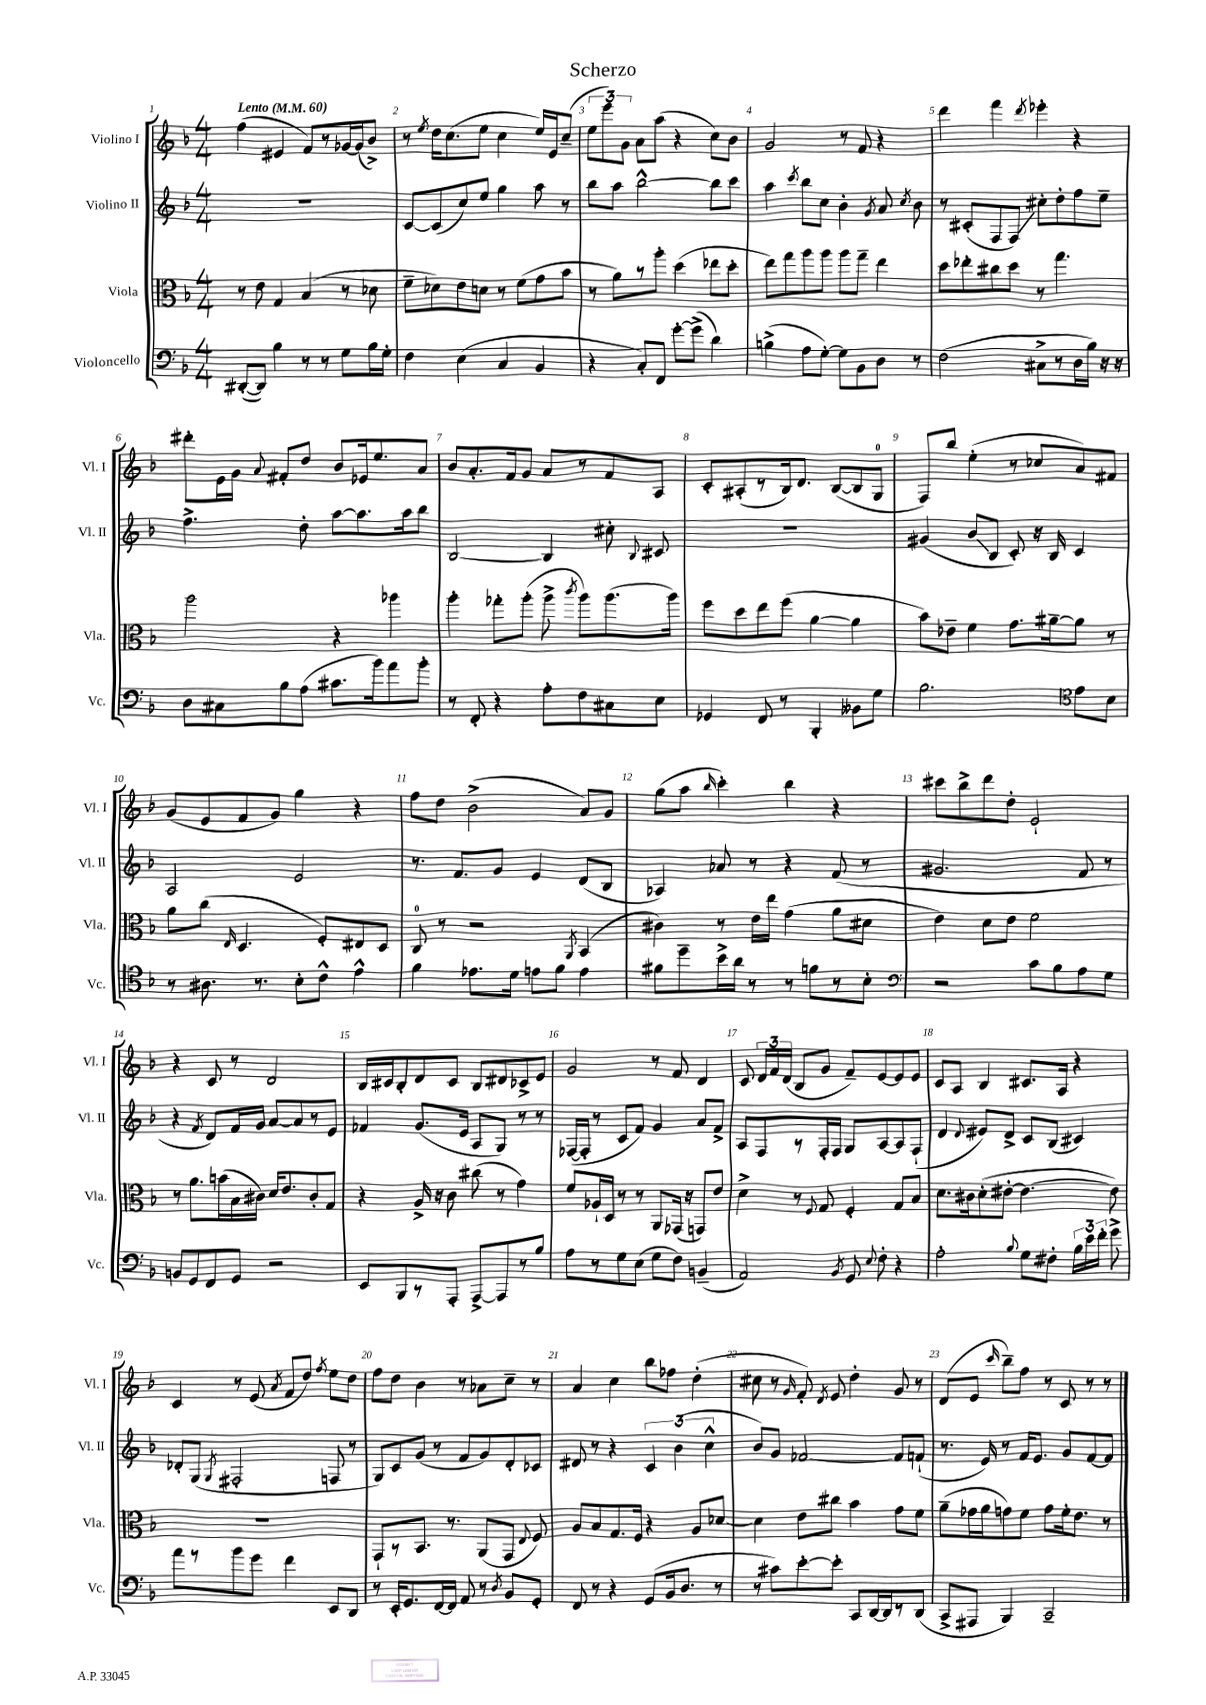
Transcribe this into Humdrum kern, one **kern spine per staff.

**kern	**kern	**kern	**kern
*staff4	*staff3	*staff2	*staff1
*clefF4	*clefC3	*clefG2	*clefG2
*k[b-]	*k[b-]	*k[b-]	*k[b-]
*M4/4	*M4/4	*M4/4	*M4/4
*MM60	*MM60	*MM60	*MM60
([8DD#'	8r	1r	(4ff
8DD#])	8e	.	.
4B-	4G	.	4e#
8r	(4B-	.	8f)
8r	.	.	8r
8G	8r	.	[16g-
.	.	.	(16g-]
16B-	8d-	.	8b-^)
16G'	.	.	.
=	=	=	=
4F	8f~	[8c	8r
.	.	.	8qee
.	8d-)	(8c]	16dd
.	.	.	(8.cc
(4E	8e	8cc)	.
.	8d	8ee	8ee
4C	8r	4gg	4cc
.	(8f	.	.
4BB-	8g	8aa	16ee)
.	.	.	16e
.	8b-	8r	(8cc~
=	=	=	=
4r	8r	8bb-	12ee
.	.	.	12eee)
.	8a)	8aa	.
.	.	.	12g
8C')	8r	[2bb-^^	8a
8FF	8aa'	.	(8aa
[8g'	(4dd	.	4r
(8g^]	.	.	.
4d)	8ee-	8bb-]	8cc)
.	8dd'	8ccc	8b-
=	=	=	=
(4B^	8ee)	4aa	2g
.	8gg	.	.
.	.	8qccc	.
8A	8aa	8bb-	.
[8G')	8aa	8cc	.
8G]	8aa	4b-'	8r
8BB-	8gg~	.	8f
.	.	8qg	.
8D	4ee	8a	4r
.	.	8qcc	.
8r	.	8b-	.
=	=	=	=
(2F	8dd	8r	4ddd
.	8ee-'	(8c#'	.
.	8cc#	8F	4fff
.	8dd	8F)	.
.	.	.	8qddd
8C#^	8r	8cc#'	4eee-'
8r	4.gg	8dd'	.
16D	.	8ff	4r
16B-)	.	.	.
16r	.	8ee~	.
16r	.	.	.
=	=	=	=
8D	2aa	4.ff^	8ddd#'
8C#	.	.	16e
.	.	.	16g
.	.	.	8qqa
8B-	.	.	8f#'
(8A	.	8dd'	8dd
8.c#	4r	[8aa	8b-
.	.	8.aa]	16e-
16b-)	.	.	8.ee
8a	4aa-	.	.
.	.	16aa	.
8b-'	.	8bb-	8a
=	=	=	=
8r	4aa'	[2B-	8b-
8FF'	.	.	8.a'
4r	8gg-'	.	.
.	.	.	16f
.	(8aa'	.	8g
8A'	8aa^	4B-]	8a
.	8qccc	.	.
8F	8aa)	.	8r
8C#	(8.aa	8cc#'	8f
.	.	8qqB-	.
8E	.	8c#	8A
.	16aa)	.	.
=	=	=	=
4GG-	8ff	1r	8c'
.	8dd	.	(8A#'
8FF	8ee	.	8r
8r	(8ff	.	16B-)
.	.	.	8.d
4BBB-'	[4a	.	.
.	.	.	([8B-
8BB--	4a]	.	8B-]
8G	.	.	8G
=	=	=	=
2.B-	8b-)	(4g#	8F)
.	8e-~	.	8bb-
.	4f	8b-	(4ee'
.	.	8B-	.
.	8.g	8c')	8r
.	.	16r	8cc-
.	[16a#~	16B-	.
*clefC4	*	*	*
8e	8a#]	4c	8a)
8B-	8r	.	8f#
=	=	=	=
8r	8a	2A	(8g
8.A#	(8cc	.	8e
.	16qqE	.	.
.	4.D	.	8f
8.r	.	.	.
.	.	.	8g)
8B-'	.	2e	4gg
8c^^	8F')	.	.
4e^^	8E#	.	4r
.	8D	.	.
=	=	=	=
4f	8C	8.r	8ff
.	8r	.	8dd
.	.	8.f	.
8.e-	2r	.	(2b-^
.	.	8g	.
16d	.	.	.
8e	.	4e	.
8f	.	.	.
.	8qAA	.	.
4e	(4BB-	(8d	8a)
.	.	8B-	8g
=	=	=	=
8f#	4c#)	4A-)	(8gg
8dd~	.	.	8aa
.	.	.	16qqbb-
16b-^	8r	8a-	4ccc')
16a	.	.	.
8r	16e	8r	.
.	16ee	.	.
8r	(4g	4r	4bb-
8f	.	.	.
8r	8a	(8f	4r
8B-'	8d#	8r	.
=	=	=	=
*clefF4	*	*	*
2r	4e)	2.g#	8ccc#
.	.	.	8bb-^
.	8d	.	8ddd
.	8e	.	8dd'
8c	2f	.	2e`
8B-	.	.	.
8A	.	8f	.
8G	.	8r	.
=	=	=	=
8BB	8r	4r	4r
8GG	8.a	.	.
.	.	8qf	.
8FF	.	8d)	8c
.	(16b	.	.
8GG	16B-	16f	8r
.	16c#)	16g	.
2r	16d	[8a	2d
.	8.e	.	.
.	.	8a]	.
.	8c#'	8r	.
.	8G	8e	.
=	=	=	=
8EE	4r	4f-	16B-
.	.	.	16c#
8BBB-	.	.	8B-'
8r	16A^	(8.g	8d
.	16r	.	.
8AAA'	8c	.	8c#
.	.	16e	.
[8AAA^	(8cc#	8A	8B-
8AAA]	8r	8G)	8d#
8r	4g)	8r	8c-^
8B-	.	8r	8e
=	=	=	=
8A	8f	([16F-	2g
.	.	16F-']	.
8r	16A-`	8r	.
.	16D	.	.
8G	8r	8c	.
(8E	8r	8f)	.
8G	8AA	4g	8r
8F)	(16GG-	.	8f
.	16r	.	.
(4BB~	8GG)	8a	4d
.	8e	8f^	.
=	=	=	=
2AA)	4d^	8A	8c
.	.	8F	24d
.	.	.	24f
.	.	.	(24d
.	8r	8r	8B-
.	8qqF	.	.
.	8G	16F'	8g
.	.	16F	.
8qBB-	.	.	.
8GG	4F'	8G	8f~)
8qqE	.	.	.
8F'	.	[8A	[8e
4r	8G	8A]	8e]
.	8B-	(8F`	8e
=	=	=	=
2A'	8.d	4d	8c
.	.	.	8A
.	16c#	.	.
.	.	8qqd	.
.	(8d'	8e#)	4B-
.	[8e#'	8d^	.
8qqB-	.	.	.
8G	4.e#_	8c	8.c#
8F#'	.	(8B-	.
.	.	.	16A
24B-	.	4c#)	4r
24e	.	.	.
24f'	.	.	.
8g^	8e#])	.	.
=	=	=	=
8a	1r	8d-'	4c
8r	.	(8G	.
.	.	8qG	.
8b-	.	2F#'	8r
8g	.	.	(8e
.	.	.	8qa
4f	.	.	8f
.	.	.	8dd)
.	.	.	8qff
8EE	.	8F	8ee
8DD	.	8r	8dd
=	=	=	=
8r	8GG`	8G)	8ff
16EE'	8r	8c	8dd
8.GG	.	.	.
.	8.BB-	(8g	4b-
[16FF	.	8r	.
16FF]	8.r	.	.
8AA	.	8f	8r
8r	(8AA	8g)	8a-
8qD	.	.	.
8BB-	8GG	8d'	8cc~
.	8qqE	.	.
8GG'	8F)	8c-	8r
=	=	=	=
8FF	8A	8d#	4a
8r	8B-	8r	.
4r	8.G	4r	4cc
.	16F	.	.
(8GG	4r	6c	8bb-
16BB-	.	.	8ff-
.	.	(6b-	.
8.D	.	.	.
.	8A	.	(4dd'
.	.	6cc^^	.
8r	[8d-	.	.
=	=	=	=
8r	4d-]	8b-)	8cc#
8c#)	.	8g	8r
.	.	.	16qqg
[8e'	8e	[2f-	8f')
.	.	.	8qd
8e']	8cc#	.	8e
8CC	4b-	.	4dd'
[16DD	.	.	.
16DD]	.	.	.
8r	8g	8f-]	8g
(8DD	8f	(8f`	8r
=	=	=	=
8CC^	(8a~	8.r	(8d
8AAA#	16g-	.	8e
.	16a	16e)	.
.	.	.	16qqccc
4BBB-)	8g)	8r	8bb-~)
.	8f	16f	8ff
.	.	8.e	.
2CC~	8g	.	8r
.	16f'	8g	8c
.	8.e	.	.
.	.	[8f	8r
.	8r	8f]	8r
==	==	==	==
*-	*-	*-	*-
